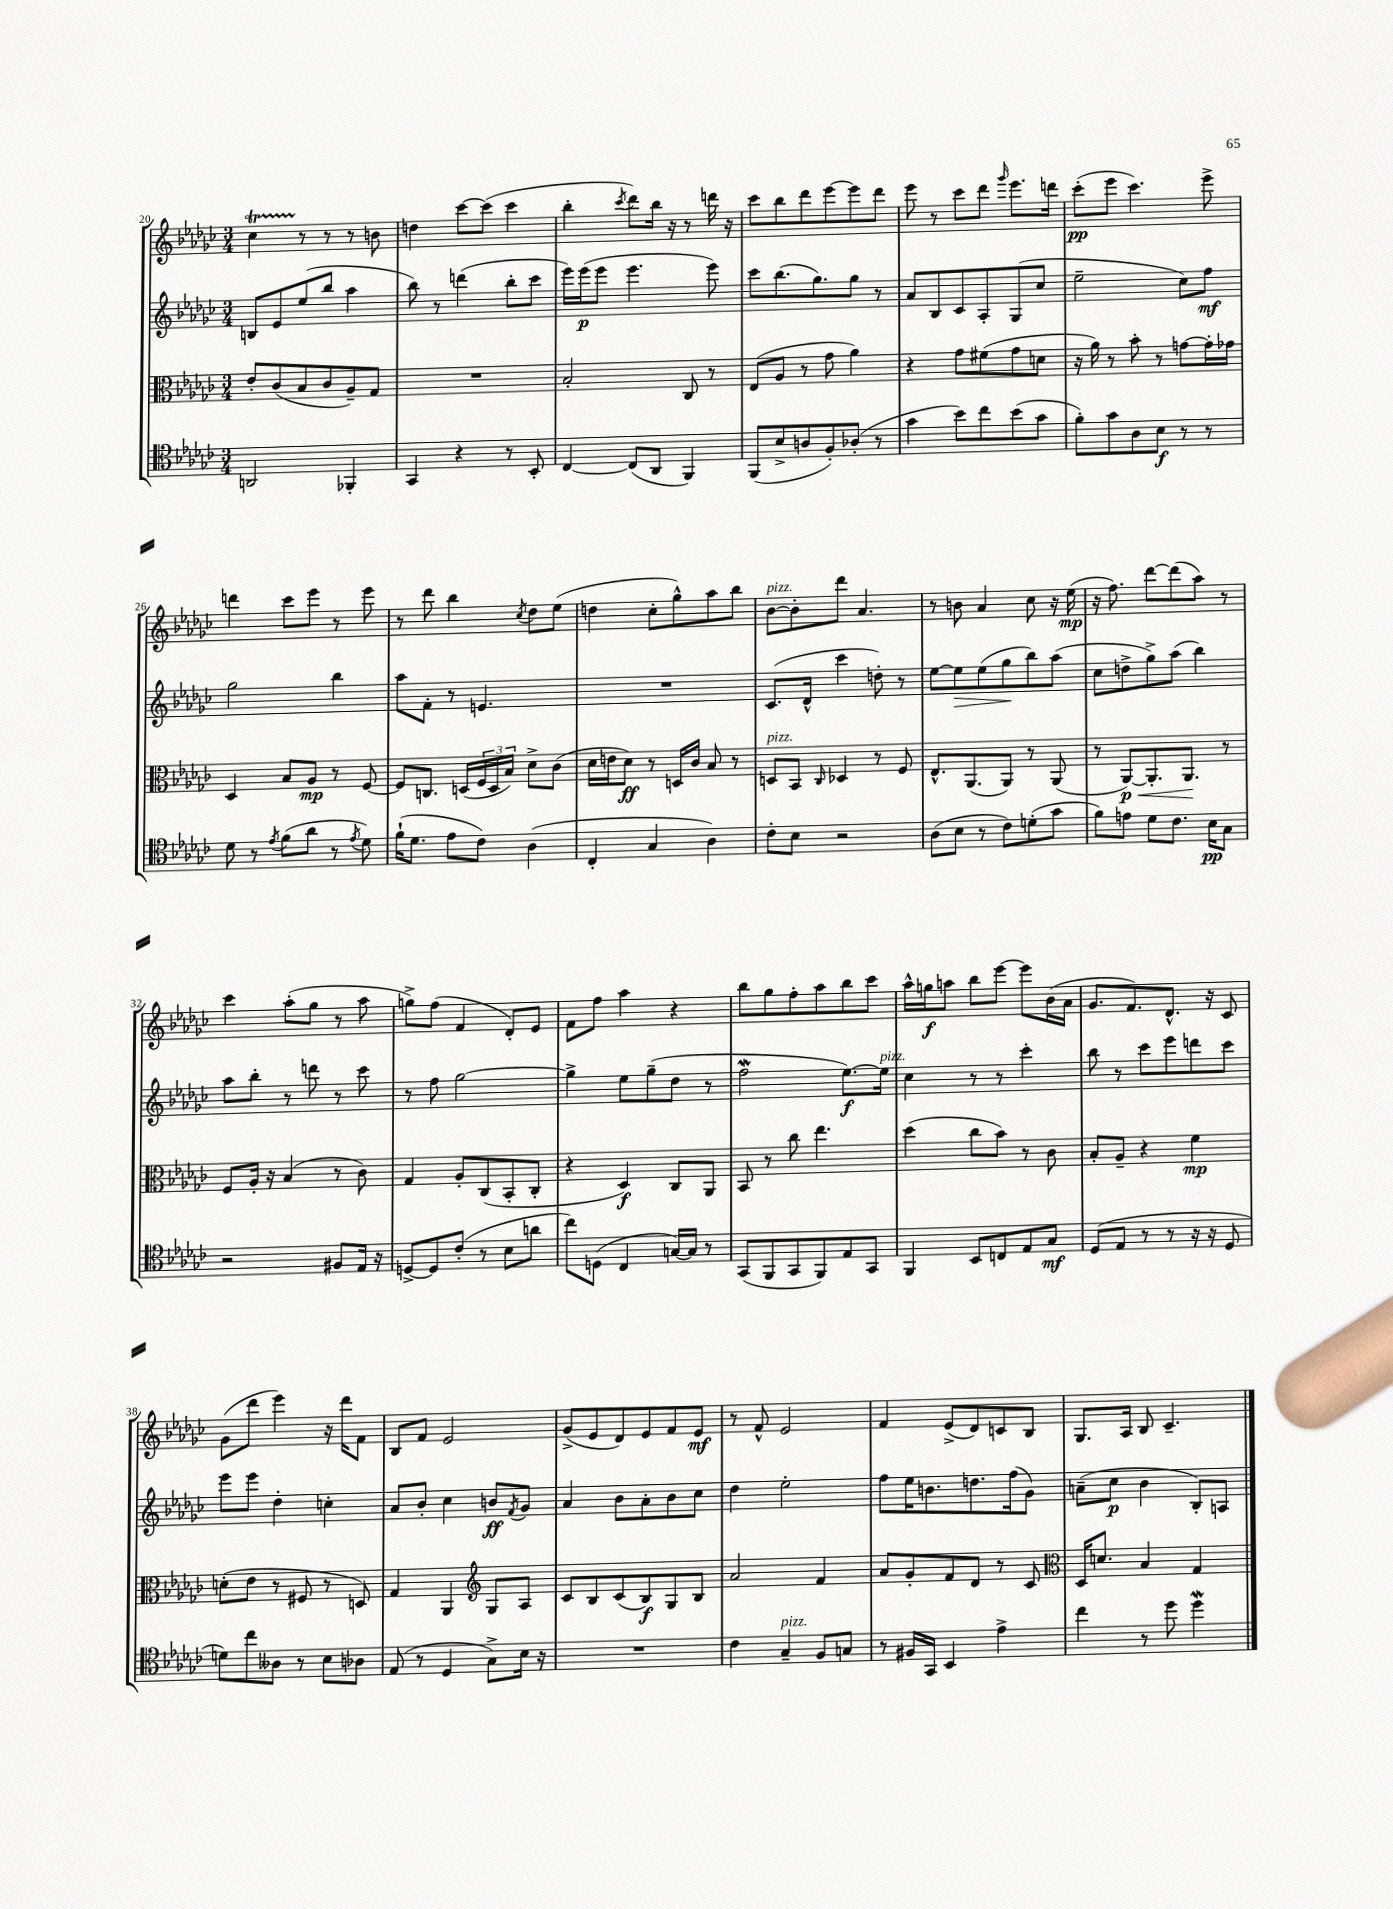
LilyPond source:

<<
\new StaffGroup <<
\new Staff = "s0" {
    \clef treble \key ges \major \numericTimeSignature \time 3/4
    ces''4\startTrillSpan r8\stopTrillSpan r8 r8 b'8 |
    d''4 ces'''8~ ces'''8( ces'''4 |
    bes''4-. \acciaccatura { ces'''8 } des'''8) bes''16 r16 r8 d'''16 r16 |
    ces'''8 bes''8 des'''8 ees'''8~ ees'''8 des'''8 |
    ees'''8 r8 ces'''8 des'''8 \grace { ges'''16 } ees'''8. d'''16 |
    ces'''8-.\pp( ees'''8 ces'''4.) ees'''8-> |
    d'''4 ces'''8 ees'''8 r8 ees'''8 |
    r8 des'''8 bes''4 \acciaccatura { ces''8 } des''8 ees''8( |
    d''4 ces''8-. ges''8-^) aes''8 bes''8 |
    bes'8~^\markup { \italic "pizz." } bes'8-. des'''8 aes'4. |
    r8 b'8 aes'4 ces''8 r16 ees''16\mp( |
    r16 f''8.) des'''8~ des'''8( aes''8) r8 |
    ces'''4 aes''8-.( ges''8 r8 aes''8 |
    g''8->) f''8( f'4 des'8-.) ees'8 |
    f'8 f''8 aes''4 r4 |
    bes''8 ges''8 f''8-. aes''8 bes''8 ces'''8 |
    aes''16-^ g''16\f a''8 bes''8 ees'''8~ ees'''8 bes'16( aes'16 |
    ges'8. f'8.) des'8.-^ r16 ces'8 |
    ges'8( des'''8 ees'''4) r16 des'''16 f'8 |
    bes8 f'8 ees'2 |
    ges'8->( ees'8 des'8) ees'8 f'8 ees'8\mf |
    r8 f'8-^ ees'2 |
    f'4 ees'8->( des'8) c'8 bes8 |
    ges8. aes16 bes8 ces'4.-- \bar "|." |
}
\new Staff = "s1" {
    \clef treble \key ges \major \numericTimeSignature \time 3/4
    b8 ees'8 ees''8( bes''8 aes''4 |
    bes''8) r8 d'''4( bes''8-. ces'''8 |
    ees'''16) ees'''16\p( ees'''8 ees'''4. ees'''8) |
    ces'''8 bes''8.( ges''8.) ges''8 r8 |
    aes'8 bes8 ces'8 aes8-. ges8( ces''8 |
    ees''2-- ces''8) f''8\mf |
    ges''2 bes''4 |
    aes''8 f'8-. r8 e'4. |
    R2. |
    ces'8.( des'16-^ ces'''4 d''8-.) r8 |
    ees''8~ ees''8\> ees''8( ges''8\! bes''8) aes''8( |
    ces''8 d''8-> ges''8->) aes''8( bes''4) |
    aes''8 bes''8-. r8 d'''8 r8 ces'''8 |
    r8 f''8 ges''2~ |
    ges''4-> ees''8 ges''8--( des''8 r8 |
    f''2\mordent ees''8.~\f) ees''16^\markup { \italic "pizz." } |
    ces''4 r8 r8 ces'''4-. |
    bes''8 r8 ces'''8 ees'''8 d'''8 ces'''8 |
    ees'''8 ees'''8 des''4-. c''4-. |
    aes'8 bes'8-. ces''4 b'8\ff \acciaccatura { f'8 } ges'8 |
    aes'4 bes'8 aes'8-. bes'8 ces''8 |
    des''4 ees''2-. |
    f''8 ees''16 b'8. d''8. f''16( ges'8) |
    a'8--( ces''8\p bes'4 bes8-.) a8 \bar "|." |
}
\new Staff = "s2" {
    \clef alto \key ges \major \numericTimeSignature \time 3/4
    ees'8-. ces'8( bes8 ces'8 aes8--) ges8 |
    R2. |
    bes2-. ces8 r8 |
    ees8( aes8 r8 ges'8 aes'4) |
    r4 ges'8 fis'8( ges'8 d'8 |
    r16 aes'16) r8 bes'8-. r8 g'8~ g'16-. ges'16 |
    des4 bes8 aes8\mp r8 f8~ |
    f8 c8. d16( \tuplet 3/2 { f16 d16 bes16) } des'8-> ces'8( |
    des'16 e'16 des'8\ff) r8 d16 ces'16 bes8 r8 |
    d8^\markup { \italic "pizz." } bes,8 \grace { ces16 } des4 r8 f8 |
    ees8.-^ aes,8.( aes,8) r8 aes,8( |
    r8 aes,8~\p\<) aes,8.-. aes,8.\! r8 |
    f8 aes16-. r16 bes4( r8 ces'8) |
    ges4 aes8-. ces8( bes,8-. ces8-. |
    r4 des4\f) ces8 aes,8 |
    bes,8 r8 ces''8 ees''4. |
    des''4( ces''8 bes'8) r8 ces'8 |
    bes8-. aes8-- r4 f'4\mp |
    d'8-.( ees'8 r8 fis8 r8 d8) |
    ges4 aes,4 \clef treble ges8 aes8 |
    ces'8 bes8 ces'8( bes8\f) ges8 bes8 |
    aes'2 f'4 |
    aes'8 ges'8-. f'8 des'8 r8 ces'8 |
    \clef alto des16 d'8. bes4 ges4 \bar "|." |
}
\new Staff = "s3" {
    \clef tenor \key ges \major \numericTimeSignature \time 3/4
    a,2 fes,4-. |
    ges,4 r4 r8 bes,8-. |
    ces4~ ces8( aes,8 f,4) |
    f,8( bes8-> a8 f8-.) aes8-.( r8 |
    ges'4 bes'8) ces''8 bes'8( ges'8 |
    f'8-.) ges'8 aes8 bes8\f r8 r8 |
    des'8 r8 \acciaccatura { ees'8 } f'8( aes'8 r8 \acciaccatura { ees'8 } des'8) |
    f'16-!( des'8. ees'8 ces'8) aes4( |
    ces4-. ges4 aes4) |
    ces'8-. bes8 r2 |
    aes8( bes8 r8 ces'8) d'8-.( ges'8 |
    f'8) e'8 des'8 ces'8. bes16\pp ges8 |
    r2 fis8 ees16 r16 |
    d8~-> d8 ces'8-.( r8 bes8 a'8 |
    ces''8) d8( ces4 g16~) g16 r8 |
    ges,8( f,8 ges,8 f,8) ees8 ges,8 |
    f,4 bes,8 c8 ees8 ges8\mf |
    des8( ees8 r8 r8 r16 r16 des8 |
    d'8) ces''8 aeses8 r8 bes8 aes8 |
    ees8( r8 des4 ges8->) bes16 r16 |
    R2. |
    ces'4 ges4--^\markup { \italic "pizz." } f8 g8 |
    r8 fis16 ges,16 bes,4 ees'4-> |
    ces''4 r8 des''8 des''4\mordent \bar "|." |
}
>>
>>
\layout { \context { \Score currentBarNumber = #20 } }
